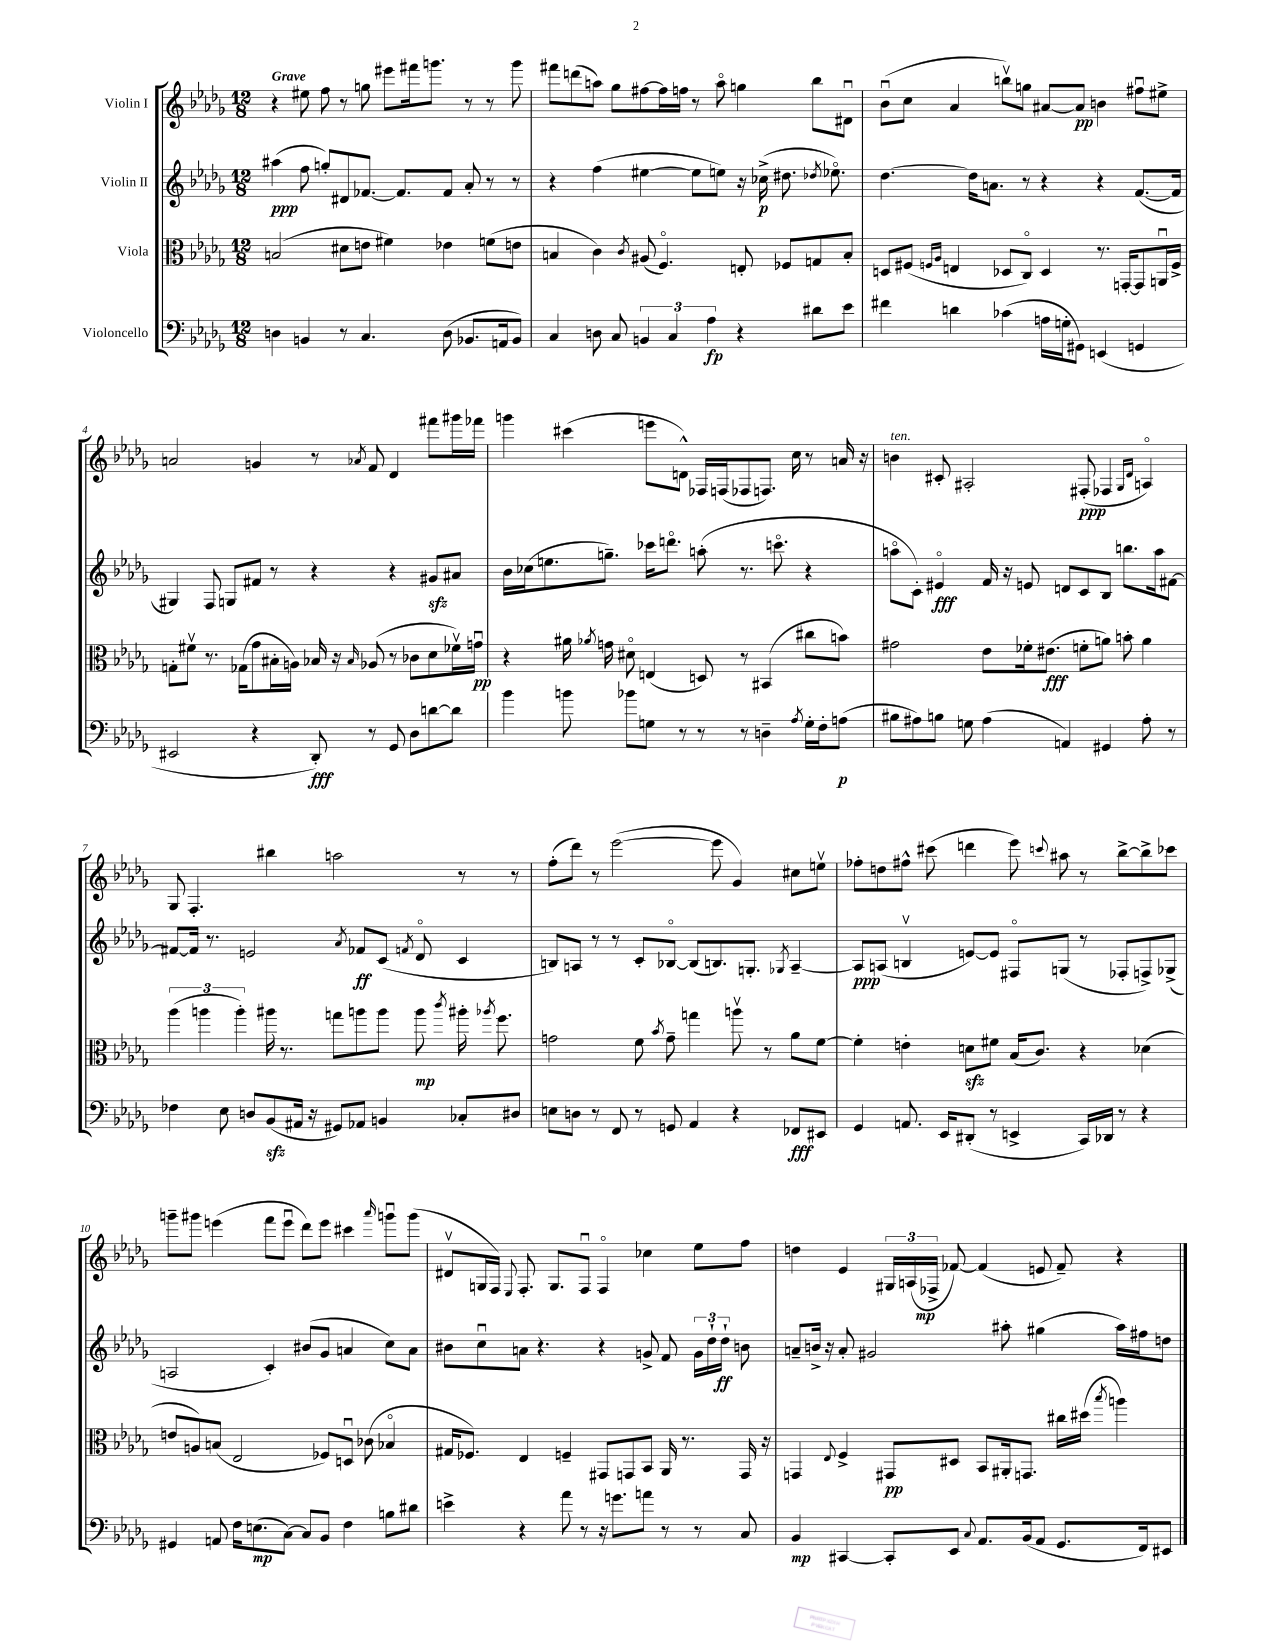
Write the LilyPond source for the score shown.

<<
\new StaffGroup <<
\new Staff = "s0" \with { instrumentName = "Violin I" } {
    \clef treble \key des \major \numericTimeSignature \time 12/8 \tempo "Grave"
    \autoBeamOff r4 eis''8 f''8 r8 g''8 eis'''8[ fis'''16 g'''8.] r8 r8 g'''8 |
    fis'''8[ d'''8( a''8]) ges''8[ fis''8~ fis''16 f''16] r8 a''8\flageolet g''4 bes''8[ dis'8]\downbow |
    bes'8[\downbow( c''8] aes'4 b''8[\upbow) g''8] ais'8[~ ais'8]\pp b'4 fis''8[\downbow eis''8]-> |
    a'2 g'4 r8 \acciaccatura { aes'8 } f'8 des'4 fis'''8[ gis'''16 fes'''16] |
    g'''4 cis'''4( e'''8[ d'8]-^) fes16[ f16( fes8 f8.]) c''16 r8 a'16 r16 |
    b'4^\markup { \italic "ten." } cis'8-. ais2-. fis8-.\ppp( fes4 \grace { ges16[ des'16] } a4\flageolet) |
    ges8 f4.-. bis''4 a''2 r8 r8 |
    f''8[-.( des'''8]) r8 ees'''2~( ees'''8 ges'4) cis''8[ e''8]\upbow |
    fes''8[-. d''8 fis''8]-^ cis'''8( d'''4 ees'''8) \appoggiatura { c'''8 } ais''8 r8 bes''8[~-> bes''8-> ces'''8] |
    g'''8[-- gis'''8] e'''4( f'''8[ e'''8]\downbow des'''8[) e'''8] cis'''4 \grace { aes'''16 } g'''8[\downbow g'''8]( |
    dis'8[\upbow g16 f16]) \appoggiatura { ees8 } f8.-. g8.[ f8]\downbow f4\flageolet ces''4 ees''8[ f''8] |
    d''4 ees'4 \tuplet 3/2 { gis16[ a16( fes16]->\mp } fes'8~) fes'4( e'8 fes'8--) r4 \bar "|." |
}
\new Staff = "s1" \with { instrumentName = "Violin II" } {
    \clef treble \key des \major \numericTimeSignature \time 12/8
    \autoBeamOff ais''4\ppp( f''8 g''8[-.) dis'8 fes'8.]~ fes'8.[ fes'8] aes'8-. r8 r8 |
    r4 f''4( eis''4~ eis''8[ e''8]) r16 ces''16->\p( dis''8. \acciaccatura { des''8 } ees''8.\flageolet) |
    des''4.~ des''16[ a'8.] r8 r4 r4 f'8.[~( f'16] |
    gis4) f8 g8[ fis'8] r8 r4 r4 gis'8[\sfz ais'8] |
    bes'16[ ces''16( e''8. g''8.]--) ces'''16[ d'''8.]\flageolet a''8-.( r8. c'''8.\flageolet r4 |
    a''8[\flageolet c'8]-.) eis'4\flageolet\fff f'16 r16 e'8 d'8[ c'8 bes8] b''8.[ a''16 fis'8]~ |
    fis'8[~ fis'16] r8. e'2 \acciaccatura { aes'8 } fes'8[\ff c'8]( \acciaccatura { f'8 } des'8\flageolet c'4 |
    b8[) a8] r8 r8 c'8[-. bes8]~\flageolet bes8[( b8.) g8.]-. \acciaccatura { ges8 } a4~-- |
    a8[\ppp a8]( b4\upbow e'8[~) e'8] fis8[\flageolet g8]( r8 fes8[-. f8->) ges8]->( |
    a2 c'4-.) bis'8[( ges'8] a'4 c''8[) a'8] |
    bis'8[ c''8\downbow a'8] r4. r4 g'8-> f'8 \tuplet 3/2 { g'16[ des''16-! des''16]-!\ff } b'8 |
    a'8[-- b'16]-> r16 a'8-. gis'2 ais''8-. gis''4( ais''16[) fis''16 d''8] \bar "|." |
}
\new Staff = "s2" \with { instrumentName = "Viola" } {
    \clef alto \key des \major \numericTimeSignature \time 12/8
    \autoBeamOff b2( dis'8[ e'8] fis'4) ees'4 f'8[( e'8] |
    b4 c'4) \acciaccatura { c'8 } ais8( f4.\flageolet) e8-. fes8[ g8 b8]-. |
    d8[ fis8]( \grace { f16[ aes16] } e4 des8[ c8]\flageolet) des4 r8. g,16[~-. g,8 a,16\downbow f16]-> |
    g8[-. fis'8]\upbow r8. ges16[( ges'8 bis16-. a16]) bes16 r16 \grace { bes16 } aes8( r8 ces'8[ des'8 fes'16\upbow) g'16]\downbow\pp |
    r4 ais'16 \acciaccatura { aes'8 } g'16 dis'8\flageolet e4( d8) r8 bis,4( cis''8[ b'8]) |
    gis'2 ees'8[ fes'16-. eis'8.]\fff( f'8[-. a'8]) b'8-. a'4 |
    \tuplet 3/2 { aes''4( a''4 a''4-.) } ais''16 r8. g''8[ a''8 a''8] a''8\mp \acciaccatura { c'''8 } ais''16-. \acciaccatura { aes''8 } f''8. |
    g'2 f'8 \acciaccatura { bes'8 } g'8-- g''4 a''8\upbow r8 aes'8[ f'8]~ |
    f'4-. e'4-. d'8[\sfz fis'8] bes16[( c'8.]) r4 des'4( |
    e'8[ a8) b8]( ees2 fes8[) d8]\downbow ces'8( bes4\flageolet |
    gis16[ fes8.]) ees4 f4-- gis,8[ g,8 bes,8] aes,16 r8. g,16 r16 |
    g,4 \appoggiatura { ees8 } f4-> gis,8[\pp dis8] bes,8[ ais,16-. g,8.] cis''16[ dis''16]( \acciaccatura { bes''8 } a''4) \bar "|." |
}
\new Staff = "s3" \with { instrumentName = "Violoncello" } {
    \clef bass \key des \major \numericTimeSignature \time 12/8
    \autoBeamOff d4 b,4 r8 c4. d8( bes,8.[ a,16 bes,8]) |
    c4 d8 c8 \tuplet 3/2 { b,4 c4 aes4\fp } r4 dis'8[ ees'8] |
    fis'4 d'4 ces'4( a16[ g16-. gis,8]) e,4( g,4 |
    eis,2 r4 des,8-.\fff) r8 ges,8 des8[ d'8~ d'8] |
    bes'4 b'8 bes'8[ g8] r8 r8 r8 d4-- \acciaccatura { aes8 } g16[-. f16-. a8]\p( |
    bis8[ ais8) b8] g8 ais4( a,4) gis,4 ais8-. r8 |
    fes4 ees8 d8[ bes,8\sfz( ais,16] r16 gis,8[) aes,8] b,4 ces8[-. dis8] |
    e8[ d8] r8 f,8 r8 g,8 aes,4 r4 fes,8[\fff eis,8] |
    ges,4 a,8. ees,16[ dis,8]-.( r8 e,4-> c,16[) des,16] r8 r4 |
    gis,4 a,8 f16[ e8.\mp( c8]~) c8[ bes,8] f4 b8[ dis'8] |
    e'4-> r4 aes'8 r8 r16 g'8.[ a'8] r8 r8 c8 |
    bes,4\mp cis,4~ cis,8[-. ees,8] \appoggiatura { c8 } aes,8.[ bes,16( aes,8] ges,8.[ f,16) eis,8] \bar "|." |
}
>>
>>
